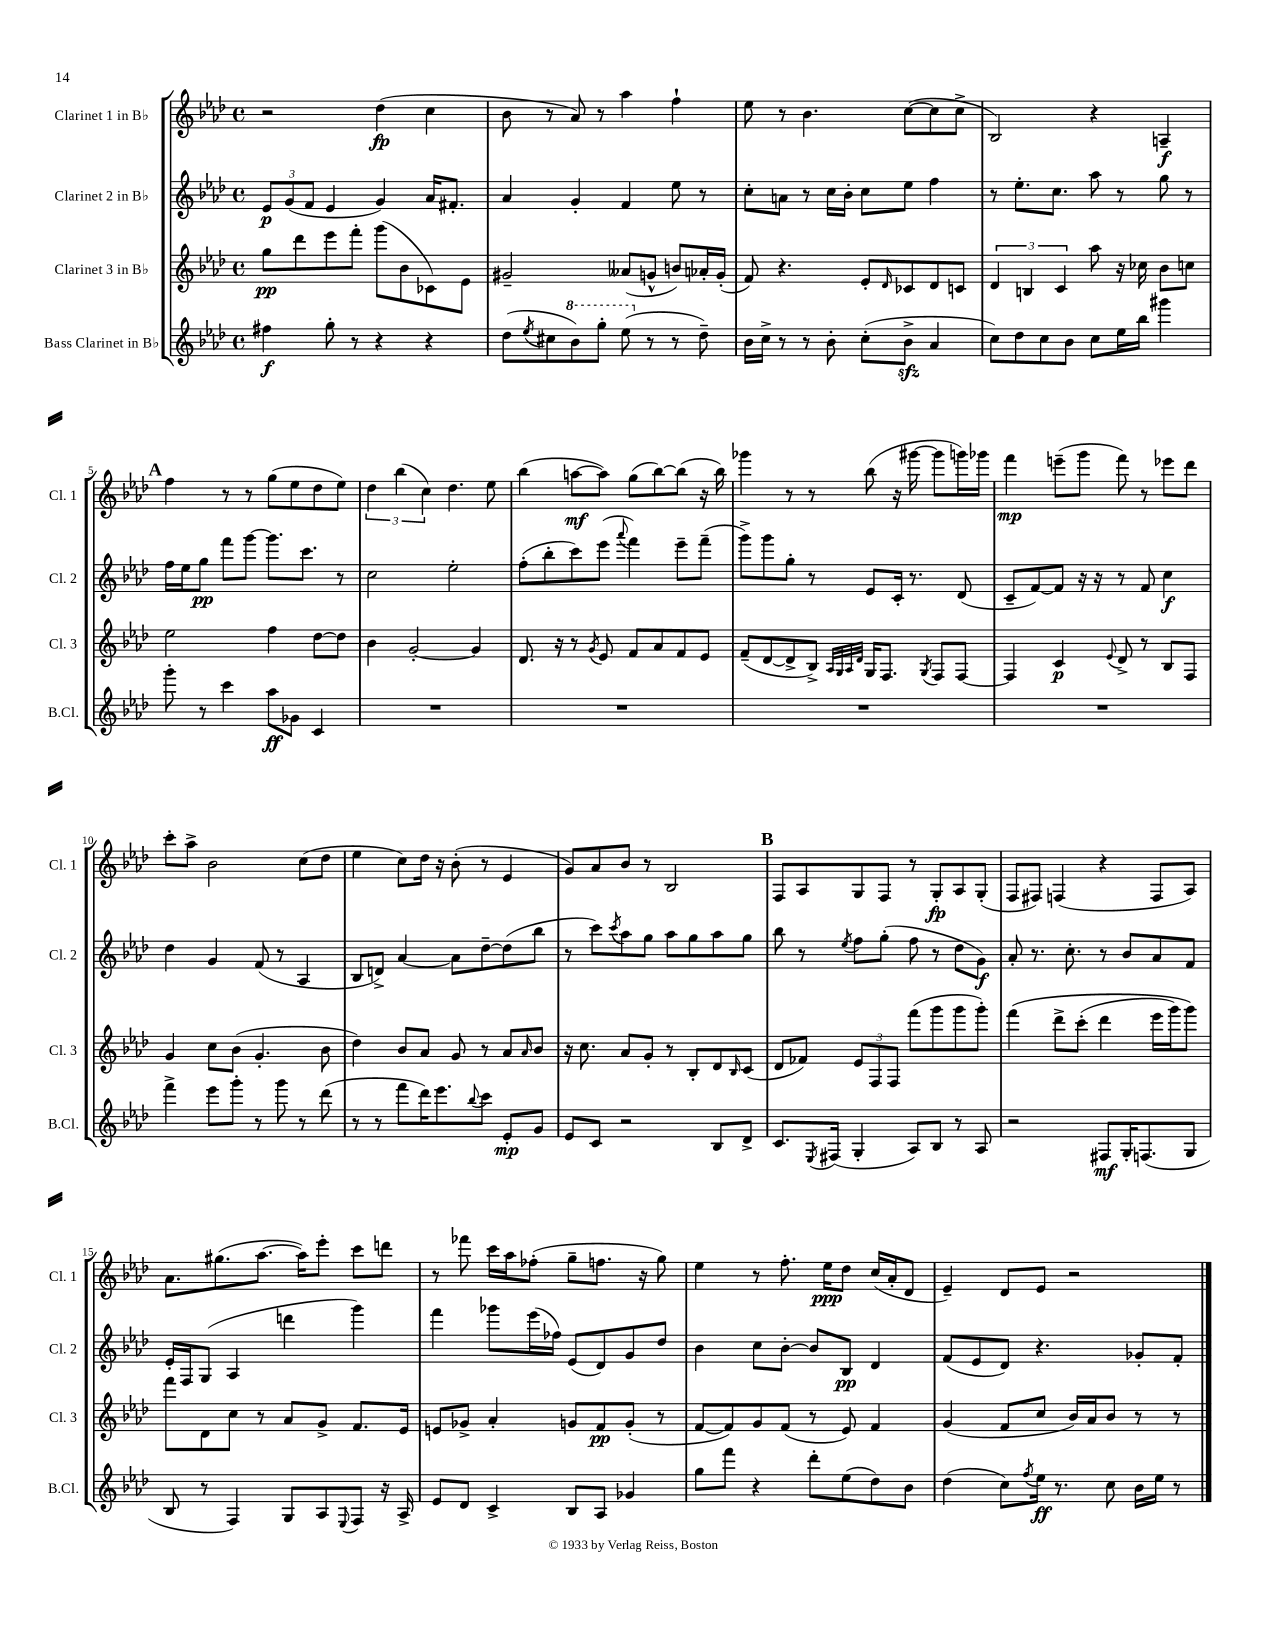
<<
\new StaffGroup <<
\new Staff = "s0" \with { instrumentName = "Clarinet 1 in Bb" shortInstrumentName = "Cl. 1" } {
    \clef treble \key aes \major \defaultTimeSignature \time 4/4
    r2 des''4\fp( c''4 |
    bes'8 r8 aes'8) r8 aes''4 f''4-! |
    ees''8 r8 bes'4. c''8~( c''8 c''8-> |
    bes2) r4 a4--\f |
    \mark \markup { \bold "A" } f''4 r8 r8 g''8( ees''8 des''8 ees''8) |
    \tuplet 3/2 { des''4 bes''4( c''4) } des''4. ees''8 |
    bes''4( a''8~\mf a''8) g''8( bes''8~) bes''8( r16 bes''16) |
    ges'''4 r8 r8 bes''8( r16 gis'''16~ gis'''8 g'''16) ges'''16 |
    f'''4\mp e'''8--( g'''8 f'''8) r8 ees'''8 des'''8 |
    c'''8-. aes''8-> bes'2 c''8( des''8 |
    ees''4 c''8) des''16 r16 bes'8-.( r8 ees'4 |
    g'8) aes'8 bes'8 r8 bes2 |
    \mark \markup { \bold "B" } f8 aes8 g8 f8 r8 g8-.\fp aes8 g8-.( |
    f8 fis8) f4( r4 f8 aes8) |
    aes'8. gis''8.( aes''8.~ aes''16) ees'''8-. c'''8 d'''8 |
    r8 fes'''8 c'''16 aes''16 fes''8-.( g''8-- f''8. r16 g''8) |
    ees''4 r8 f''8.-. ees''16\ppp des''8 c''16( aes'16-. des'8 |
    ees'4--) des'8 ees'8 r2 \bar "|." |
}
\new Staff = "s1" \with { instrumentName = "Clarinet 2 in Bb" shortInstrumentName = "Cl. 2" } {
    \clef treble \key aes \major \defaultTimeSignature \time 4/4
    \tuplet 3/2 { ees'8\p g'8( f'8 } ees'4 g'4) aes'16 fis'8.-. |
    aes'4 g'4-. f'4 ees''8 r8 |
    c''8-. a'8 r8 c''16 bes'16-. c''8 ees''8 f''4 |
    r8 ees''8.-. c''8. aes''8 r8 g''8 r8 |
    \mark \markup { \bold "A" } f''16 ees''16 g''8\pp f'''8 g'''8~ g'''8. c'''8. r8 |
    c''2 ees''2-. |
    f''8-.( bes''8-. c'''8) ees'''8( \appoggiatura { aes'''8 } f'''4) ees'''8-- f'''8--( |
    g'''8->) g'''8 g''8-. r8 ees'8 c'16-. r8. des'8( |
    c'8-- f'8~) f'8 r16 r16 r8 f'8 c''4\f |
    des''4 g'4 f'8( r8 aes4 |
    bes8 d'8->) aes'4~ aes'8 des''8~-- des''8( bes''8 |
    r8 c'''8) \acciaccatura { c'''8 } aes''8 g''8 aes''8 g''8 aes''8 g''8 |
    \mark \markup { \bold "B" } bes''8 r8 \acciaccatura { ees''8 } f''8 g''8-.( f''8 r8 des''8 g'8\f) |
    aes'8-. r8. c''8.-. r8 bes'8 aes'8 f'8 |
    ees'16-. f16 g8( aes4 d'''4 g'''4) |
    f'''4 ges'''8 ees'''16( fes''16) ees'8( des'8) g'8 des''8 |
    bes'4 c''8 bes'8~-. bes'8 bes8\pp des'4 |
    f'8( ees'8 des'8) r4. ges'8-. f'8-. \bar "|." |
}
\new Staff = "s2" \with { instrumentName = "Clarinet 3 in Bb" shortInstrumentName = "Cl. 3" } {
    \clef treble \key aes \major \defaultTimeSignature \time 4/4
    g''8\pp des'''8 ees'''8 f'''8-. g'''8( bes'8 ces'8) ees'8 |
    gis'2-- aeses'8( g'8-^ b'8) aes'16-. g'16-.( |
    f'8) r4. ees'8-. \grace { des'16 } ces'8 des'8 c'8 |
    \tuplet 3/2 { des'4 b4 c'4 } aes''8 r16 ces''16 bes'8 c''8 |
    \mark \markup { \bold "A" } ees''2 f''4 des''8~ des''8 |
    bes'4 g'2~-. g'4 |
    des'8. r16 r8 \acciaccatura { g'8 } ees'8 f'8 aes'8 f'8 ees'8 |
    f'8--( des'8~ des'8-> bes8->) \grace { aes32 g32 aes32 des'32 } g16 f8. \acciaccatura { g8 } f8 f8~ |
    f4 c'4\p \appoggiatura { ees'8 } des'8-> r8 bes8 f8 |
    g'4 c''8 bes'8( g'4.-. bes'8 |
    des''4) bes'8 aes'8 g'8 r8 aes'8 \grace { aes'16 } bes'8 |
    r16 c''8. aes'8 g'8-. r8 bes8-. des'8 \grace { bes16 } c'8( |
    \mark \markup { \bold "B" } des'8 fes'8) \tuplet 3/2 { ees'8 f8 f8 } f'''8( g'''8 g'''8 g'''8-.) |
    f'''4\( des'''8-> c'''8-.( des'''4 ees'''16 g'''16) g'''8\) |
    f'''8 des'8 c''8 r8 aes'8 g'8-> f'8. ees'16 |
    e'8 ges'8-> aes'4-. g'8 f'8\pp g'8-.( r8 |
    f'8~ f'8) g'8 f'8( r8 ees'8) f'4 |
    g'4( f'8 c''8 bes'16) aes'16 bes'8 r8 r8 \bar "|." |
}
\new Staff = "s3" \with { instrumentName = "Bass Clarinet in Bb" shortInstrumentName = "B.Cl." } {
    \clef treble \key aes \major \defaultTimeSignature \time 4/4
    fis''4\f g''8-. r8 r4 r4 |
    des''8( \acciaccatura { ees''8 } cis''8 \ottava #1 bes''8) g'''8-. ees'''8( \ottava #0 r8 r8 des''8--) |
    bes'16 c''16-> r8 r8 bes'8-. c''8-.( bes'8->\sfz aes'4 |
    c''8) des''8 c''8 bes'8 c''8 ees''16 bes''16 gis'''4 |
    \mark \markup { \bold "A" } g'''8-. r8 c'''4 aes''8\ff ges'8 c'4 |
    R1 |
    R1 |
    R1 |
    R1 |
    f'''4-> ees'''8 g'''8-. r8 g'''8 r8 des'''8( |
    r8 r8 f'''8 des'''16) ees'''8. \appoggiatura { bes''8 } c'''8 ees'8-.\mp g'8 |
    ees'8 c'8 r2 bes8 des'8-> |
    \mark \markup { \bold "B" } c'8. \acciaccatura { ees8 } fis16( g4-. aes8) bes8 r8 aes8 |
    r2 fis8\mf g16-. f8.( g8 |
    bes8 r8 f4) g8 aes8 \appoggiatura { ees8 } f8 r16 aes16-> |
    ees'8 des'8 c'4-> bes8 aes8 ges'4 |
    g''8 f'''8 r4 des'''8-. ees''8( des''8) bes'8 |
    des''4( c''8) \acciaccatura { f''8 } ees''16\ff r8. c''8 bes'16 ees''16 r8 \bar "|." |
}
>>
>>
